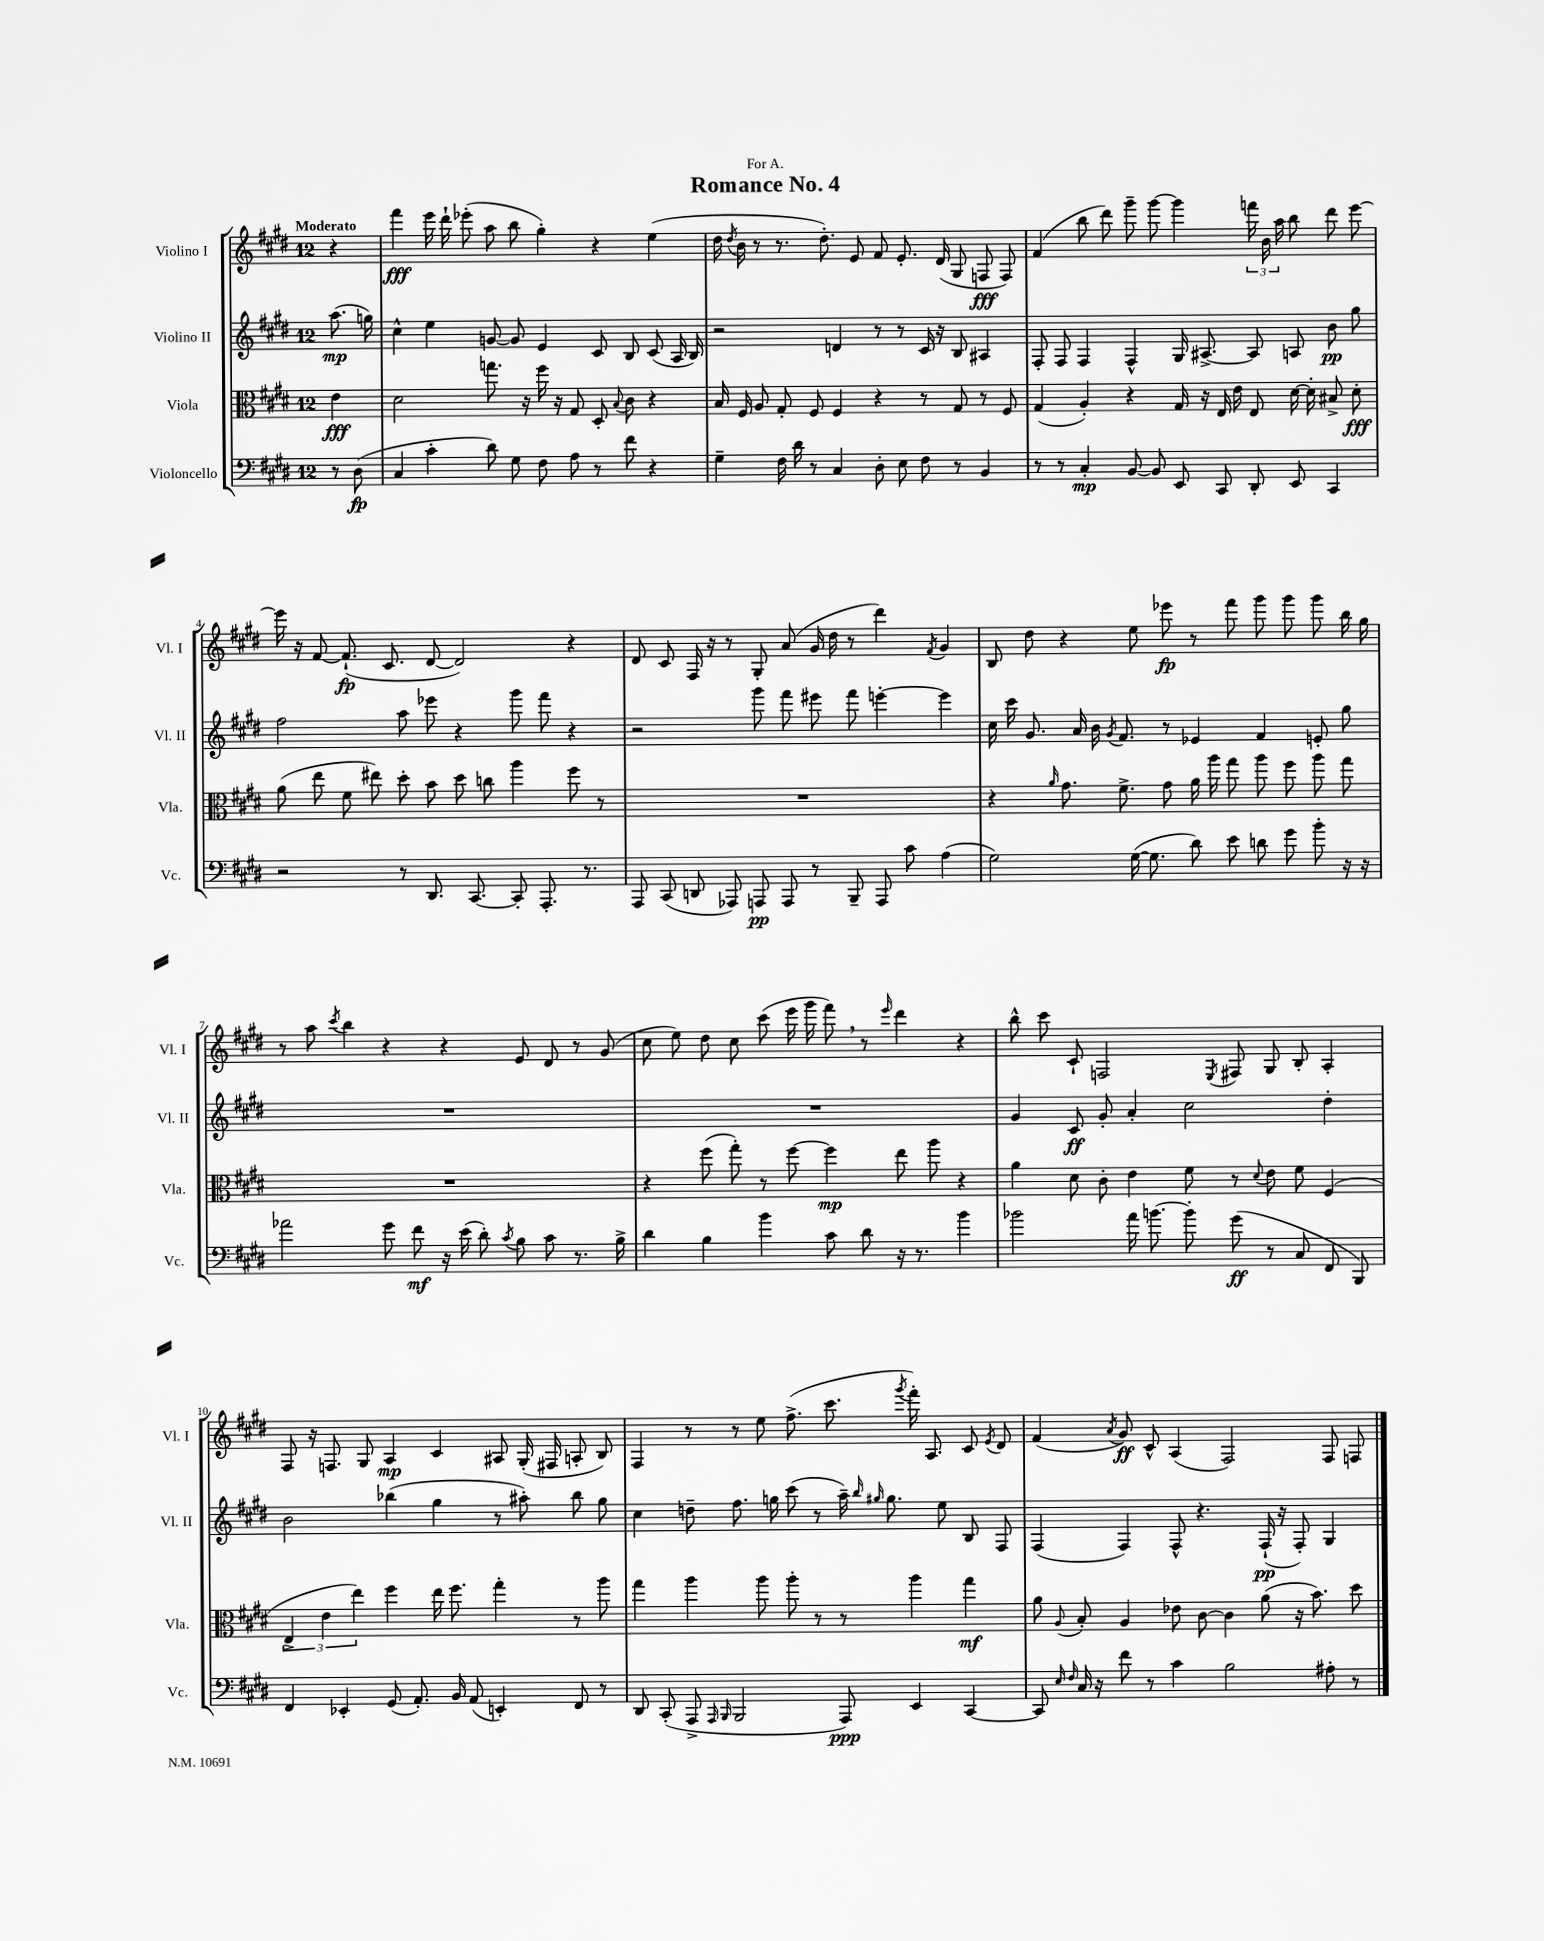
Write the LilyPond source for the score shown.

\header { title = "Romance No. 4" dedication = "For A." }
<<
\new StaffGroup <<
\new Staff = "s0" \with { instrumentName = "Violino I" shortInstrumentName = "Vl. I" } {
    \clef treble \key e \major \once \override Staff.TimeSignature.style = #'single-digit \time 12/8 \partial 4 \tempo "Moderato"
    \autoBeamOff r4 |
    fis'''4\fff e'''16 dis'''16-! ees'''8-.( a''8 b''8 gis''4-.) r4 e''4( |
    dis''16 \acciaccatura { dis''8 } b'16 r8 r8. dis''8.-.) e'8 fis'8 e'8.-. dis'16( gis8 f8\fff f8) |
    fis'4( b''8 dis'''8) gis'''8-- gis'''8~ gis'''4 \tuplet 3/2 { f'''16 b'16 a''16 } b''8 dis'''8 e'''8~ |
    e'''16 r16 fis'8~ fis'8.-!\fp( cis'8. dis'8~ dis'2) r4 |
    dis'8 cis'8 fis16 r16 r8 gis8-. a'8( gis'16 dis''16 r8 dis'''4) \acciaccatura { fis'8 } gis'4 |
    b8 dis''8 r4 e''8 ees'''8\fp r8 fis'''8 gis'''8 gis'''8 gis'''8 b''16 gis''16 |
    r8 a''8 \acciaccatura { cis'''8 } b''4 r4 r4 e'8 dis'8 r8 gis'8( |
    cis''8 e''8) dis''8 cis''8 cis'''8( e'''16 gis'''16 fis'''8) \breathe r8 \grace { e'''16 } dis'''4 r4 |
    b''8-^ cis'''8 cis'8-! f2 \acciaccatura { e8 } fis8 gis8 b8-. a4-. |
    fis8 r16 f8. gis8 a4\mp cis'4 ais8 gis16-.( fis16 a8-. b8) |
    fis4 r8 r8 e''8 fis''8.->( cis'''8. \acciaccatura { gis'''8 } fis'''16-.) a8. cis'8 \acciaccatura { e'8 } dis'8 |
    fis'4( \acciaccatura { a'8 } gis'8\ff) cis'8-^ a4( fis2) fis8 f8 \bar "|." |
}
\new Staff = "s1" \with { instrumentName = "Violino II" shortInstrumentName = "Vl. II" } {
    \clef treble \key e \major \once \override Staff.TimeSignature.style = #'single-digit \time 12/8 \partial 4
    \autoBeamOff a''8.\mp( g''16) |
    cis''4-^ e''4 g'8~ g'8 e'4 cis'8 b8 cis'8( a16 b16) |
    r2 d'4 r8 r8 cis'16 r16 b8 ais4 |
    fis8-. fis8 fis4 fis4-^ gis16 ais8.~-> ais8 a8 b'8\pp gis''8 |
    fis''2 a''8 ees'''8 r4 gis'''8 fis'''8 r4 |
    r2 gis'''8 fis'''8 eis'''8 fis'''8 e'''4~-. e'''4 |
    cis''16 cis'''16 gis'8. a'16 b'16 \acciaccatura { gis'8 } fis'8. r8 ees'4 fis'4 e'8-. gis''8 |
    R1. |
    R1. |
    gis'4 cis'8\ff gis'8-. a'4-. cis''2 dis''4-. |
    b'2 bes''4( gis''4 r8 ais''8-.) bes''8 gis''8 |
    cis''4 d''8-- fis''8. g''16 cis'''8( r8 a''16--) \grace { b''16 gis''16 } gis''8. e''8 b8 fis8 |
    fis4( fis4) fis8-^ r4. fis16-!\pp( r16 fis8-.) gis4 \bar "|." |
}
\new Staff = "s2" \with { instrumentName = "Viola" shortInstrumentName = "Vla." } {
    \clef alto \key e \major \once \override Staff.TimeSignature.style = #'single-digit \time 12/8 \partial 4
    \autoBeamOff e'4\fff |
    dis'2 g''8. r16 fis''16 r16 gis8 dis8-. \appoggiatura { b8 } cis'8 r4 |
    b16 fis16 a8 gis8-. fis8 fis4 r4 r8 gis8 r8 fis8 |
    gis4( a4-.) r4 gis16 r16 e16 e'16 e8 dis'16~ dis'16-. bis8-> dis'8-.\fff |
    a'8( e''8 fis'8 eis''8) dis''8-. b'8 dis''8 c''8 a''4 fis''8 r8 |
    R1. |
    r4 \grace { a'16 } gis'8. fis'8.-> gis'8 a'16 a''16 gis''8 a''8 fis''8 a''8 gis''8 |
    R1. |
    r4 fis''8( gis''8-.) r8 fis''8~ fis''4\mp e''8 a''8 r4 |
    a'4 dis'8 cis'8-. e'4 fis'8 r8 \appoggiatura { dis'8 } e'8 fis'8 fis4( |
    \tuplet 3/2 { e4-> e'4 e''4) } fis''4 e''16 fis''8. gis''4-. r8 a''8 |
    gis''4 a''4 a''8 a''8-. r8 r8 a''4 gis''4\mf |
    a'8 \appoggiatura { a8 } b8-. a4 ees'8 cis'8~ cis'4 a'8( r16 b'8.) dis''8 \bar "|." |
}
\new Staff = "s3" \with { instrumentName = "Violoncello" shortInstrumentName = "Vc." } {
    \clef bass \key e \major \once \override Staff.TimeSignature.style = #'single-digit \time 12/8 \partial 4
    \autoBeamOff r8 dis8\fp( |
    cis4 cis'4-. dis'8) gis8 fis8 a8 r8 fis'8 r4 |
    gis4-- fis16 dis'16 r8 cis4 dis8-. e8 fis8 r8 b,4 |
    r8 r8 cis4-.\mp b,8~ b,8 e,8 cis,8 dis,8-. e,8 cis,4 |
    r2 r8 dis,8. cis,8.~ cis,8-. a,,8.-. r8. |
    a,,8 cis,8( d,8 aes,,8) a,,8\pp a,,8 r8 b,,8-- a,,8 cis'8 a4( |
    gis2) gis16~( gis8. dis'8) e'8 d'8 gis'8 b'8-. r16 r16 |
    aes'2 gis'8 fis'8\mf r16 e'16( dis'8-.) \acciaccatura { cis'8 } b8 cis'8 r8. b16-> |
    dis'4 b4 b'4 cis'8 dis'8 r16 r8. b'4 |
    bes'2 a'16 b'8.~ b'8-. gis'8\ff( r8 cis8 fis,8 b,,8) |
    fis,4 ees,4-. gis,8( a,8.-.) b,16 a,8( e,4-.) fis,8 r8 |
    dis,8 cis,8-.( a,,8-> \grace { a,,16 b,,16 } b,,2 a,,8\ppp) e,4 cis,4~ |
    cis,8 \grace { e16 fis16 } cis16 r16 fis'8 r8 cis'4 b2 ais8-. r8 \bar "|." |
}
>>
>>
